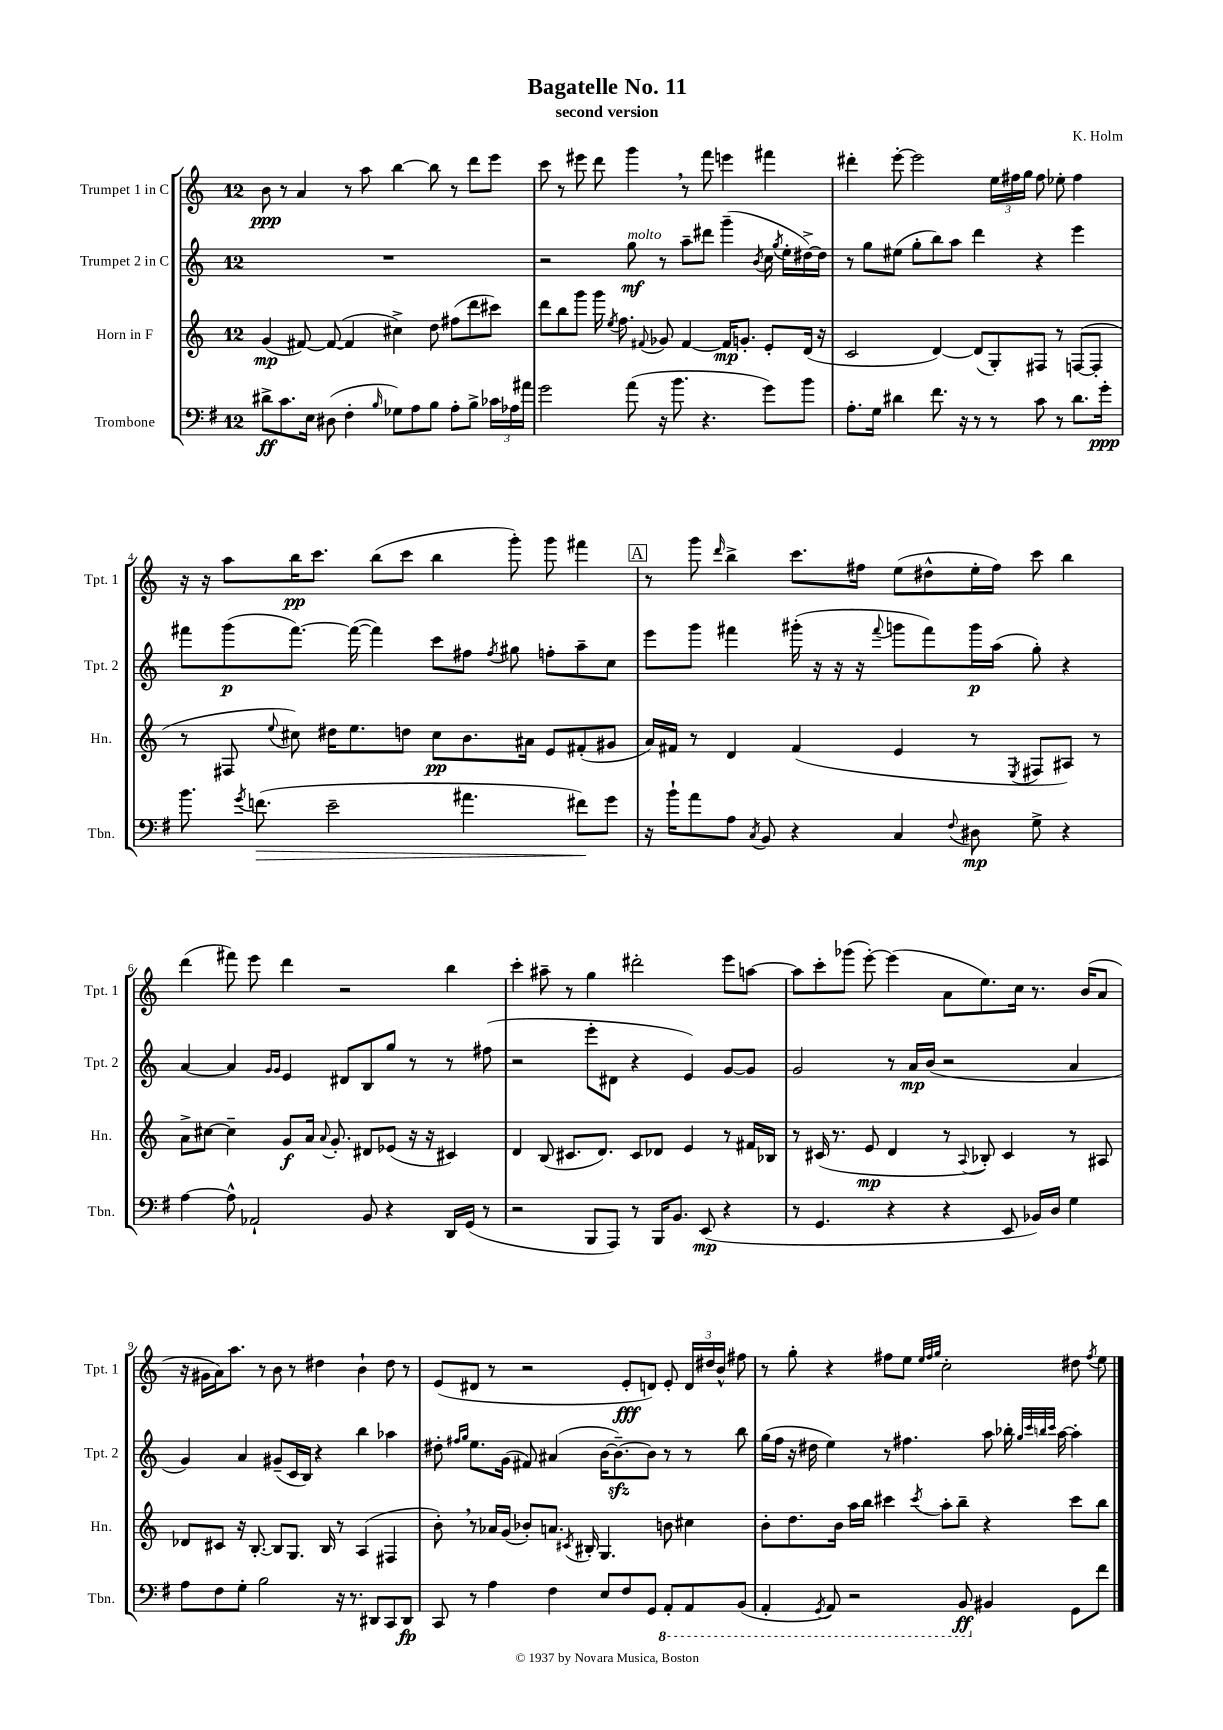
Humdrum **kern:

**kern	**kern	**kern	**kern
*staff4	*staff3	*staff2	*staff1
*clefF4	*clefG2	*clefG2	*clefG2
*k[f#]	*k[]	*k[]	*k[]
*M12/8	*M12/8	*M12/8	*M12/8
8d#^\L	(4g/	1.r	8b\
8.c\	.	.	8r
.	[8f#/)	.	4a/
16E\Jk	.	.	.
(8D#\	(8f#/_	.	.
4F#'\	4f#/]	.	8r
.	.	.	8aa\
16qqB/	.	.	.
8G-\L)	4cc#^\)	.	[4bb\
8A\	.	.	.
8B\J	8dd\	.	8bb\]
8A'\L	(8ff#\L	.	8r
8B^\J	8ddd\	.	8ddd\L
24c-\LL	8ccc#\J)	.	8eee\J
24A-\	.	.	.
24a#\JJ	.	.	.
=	=	=	=
2g\	8ddd\L	2r	8ccc\
.	8bb\	.	8r
.	8ggg\J	.	8eee#\
.	16ggg\	.	8ddd\
.	8qee/	.	.
.	8.ff\	.	.
(8a\	.	8gg\	4ggg\
.	8qqf#/	.	.
16r	8g-/	8r	.
8.b\	.	.	.
.	[4f#/	8aa~\L	8r
4.r	.	8ddd#\J	8fff\
.	16f#/]LK	(4ggg~\	4eee\
.	8.g'/J	.	.
.	.	8qb/	.
8g\L)	8e'/L	16cc\	4fff#\
.	.	8qgg/	.
.	.	16ee'\LL	.
8b\J	(16d/Jk	[16dd#^\)	.
.	16r	16dd#\]JJ	.
=	=	=	=
8.A'\L	2c/	8r	4ddd#'\
.	.	8gg\L	.
16G\Jk	.	.	.
4d#\	.	(8ee#\J	[8eee'\
.	.	8gg'\L	2eee\]
8.f#\	[4d/)	8bb\)	.
.	.	8aa\J	.
16r	.	.	.
8r	(8d/]L	4ddd\	.
8r	8G'/)	.	24ee\LL
.	.	.	24ff#\
.	.	.	24gg\JJ
8c\	8F#/J	4r	8ff#\
8r	8r	.	8ee-'\
8.d#\L	([8F/L	4eee\	4ff#\
.	8F'/]J	.	.
16g'\Jk	.	.	.
=	=	=	=
8.b\	8r	8fff#\L	16r
.	.	.	16r
.	8F#/	(8ggg\	8aa\L
8qg/	.	.	.
(8.f\	.	.	.
.	8qqee/	.	.
.	8cc#\)	[8.fff#\J)	16bb\K
.	.	.	8.ccc\J
2e~\	16dd#\LK	.	.
.	8.ee\	(16fff#\_	.
.	.	4fff#\])	(8bb\L
.	8dd\J	.	8ccc\J
.	8cc#\L	8ccc\L	4bb\
4.a#\	8.b\	8ff#\J	.
.	.	8qff#/	.
.	.	8gg#\	8ggg'\)
.	16a#\Jk	.	.
.	8e/L	8ff'\L	8ggg\
8f#\L)	(8f#'/	8aa~\	4fff#\
8g\J	8g#/J	8cc\J	.
=	=	=	=
16r	16a/LL)	8eee\L	8r
16b`\LK	16f#/JJ	.	.
8a\	8r	8ggg\J	8ggg\
.	.	.	16qqddd/
8A\J	4d/	4fff#\	4bb^\
8qC/	.	.	.
8BB/	.	.	.
4r	(4f#/	(16ggg#'\	8.ccc\L
.	.	16r	.
.	.	16r	.
.	.	16r	16ff#\Jk
.	.	8qqfff#/	.
4C/	4e/	8ggg\L	(8ee\L
.	.	8fff#\)	8dd#^^\
8qqF#/	.	.	.
8D#\	8r	16ggg\L	16ee'\L
.	.	(16aa\JJ	16ff#\JJ)
.	8qE/	.	.
8G^\	8F#/L	8gg'\)	8ccc\
4r	8A#/J)	4r	4bb\
.	8r	.	.
=	=	=	=
[4A\	8a^\L	[4a/	(4ddd\
.	[8cc#\J	.	.
8A^^\]	4cc#~\]	4a/]	8fff#\)
2AA-`/	.	.	8eee\
.	.	16qqg/LL	.
.	.	16qqg/JJ	.
.	8g/L	4e/	4ddd\
.	16a/Jk	.	.
.	8qqa/	.	.
.	8.g'/	.	.
.	.	8d#/L	2r
8BB/	8d#/L	8B/	.
4r	(8e-/J	8gg/J	.
.	16r	8r	.
.	16r	.	.
16DD/LL	4c#/)	8r	4bb\
(16GG/JJ	.	.	.
8r	.	(8ff#\	.
=	=	=	=
2r	4d/	2r	4ccc'\
.	(8B/	.	8aa#~\
.	8.c#/L	.	8r
8BBB/L	.	8eee'\L	4gg\
.	8.d/J)	.	.
8AAA/J)	.	8d#\J	.
8r	8c#/L	4r	2ddd#'\
16BBB/LK	8d-/J	.	.
8.BB/J	.	.	.
.	4e/	4e/)	.
(8EE/	.	.	.
4r	8r	[8g/L	8eee\L
.	16f#/LL	8g/]J	[8aa\J
.	16B-/JJ	.	.
=	=	=	=
8r	8r	2g/	8aa\]L
4.GG/	(16c#/	.	8ccc'\
.	8.r	.	.
.	.	.	(8ggg-\J
.	8e/	.	[8eee'\)
4r	4d/	8r	(4eee\]
.	.	16a/LL	.
.	.	(16b/JJ	.
4r	8r	2r	8a\L
.	8qqA/	.	.
.	8B-'/)	.	8.ee\)
8EE/	4c#/	.	.
.	.	.	16cc\Jk
16BB-/LL)	.	.	8.r
16D/JJ	.	.	.
4G\	8r	4a/	.
.	.	.	(16b/LK
.	8A#/	.	8a/J
=	=	=	=
8A\L	8d-/L	4g/)	16r
.	.	.	16g#\LL
8F#\	8c#/J	.	16a\J)
.	.	.	8.aa\J
8G'\J	16r	4a/	.
.	[8.B'/	.	.
2B\	.	.	8r
.	8B/]L	(8g#~/L	8b\
.	8.G/J	16c/L	8r
.	.	16B/JJ)	.
.	.	4r	4dd#\
.	16B/	.	.
16r	8r	.	.
8.r	.	.	.
.	(4A/	4bb\	4b`\
8DD#/L	.	.	.
8CC/	4F#/	4aa-\	8dd#\
8DD#/J	.	.	8r
=	=	=	=
8CC/	8b'\)	8dd#'\	(8e/L
.	.	16qqff#/LL	.
.	.	16qqgg/JJ	.
8r	8r	8.ee\L	8d#/J
4A\	16a-/LL	.	8r
.	(16g/JJ	(16g\Jk	.
.	8b-'/L)	8f#/)	2r
4F#\	8.a/J	(4a#/	.
.	8qc#/	.	.
.	16B#'/	.	.
8E/L	4.G/	[16b\LK	.
.	.	8.b~\_)	.
8F#/	.	.	8e'/L
8GG/J	.	8b\]J	8d/J)
8AAA'/L	8b\	8r	8e'/
8AAA/	4cc#\	8r	24d/LL
.	.	.	24dd#/
.	.	.	24b^^/JJ
(8BBB/J	.	8bb\	8ff#\
=	=	=	=
4AAA'/	8b'\L	(16gg\LL	8r
.	.	16ff\JJ	.
.	8.dd\	16r	8gg'\
.	.	16dd#\	.
8qGGG/	.	.	.
8AAA/)	.	4ee\)	4r
.	16b\Jk	.	.
2r	16aa\LL	.	.
.	16bb\JJ	.	.
.	4ccc#\	8r	8ff#\L
.	.	4.ff#\	8ee\J
.	.	.	32qqee/LLL
.	.	.	32qqff#/
.	8qccc#/	.	32qqgg/JJJ
.	8aa'\L	.	2cc'\
8BBB/	8bb~\J	.	.
4BB#/	4r	8aa\	.
.	.	16bb-'\	.
.	.	32qqgg/LLL	.
.	.	32qqccc/	.
.	.	32qqbb/	.
.	.	32qqccc/JJJ	.
.	.	[16aa\	.
8GG\L	8ccc#\L	4aa'\]	8dd#\
.	.	.	8qff#/
8f#\J	8bb\J	.	8ee\
==	==	==	==
*-	*-	*-	*-
